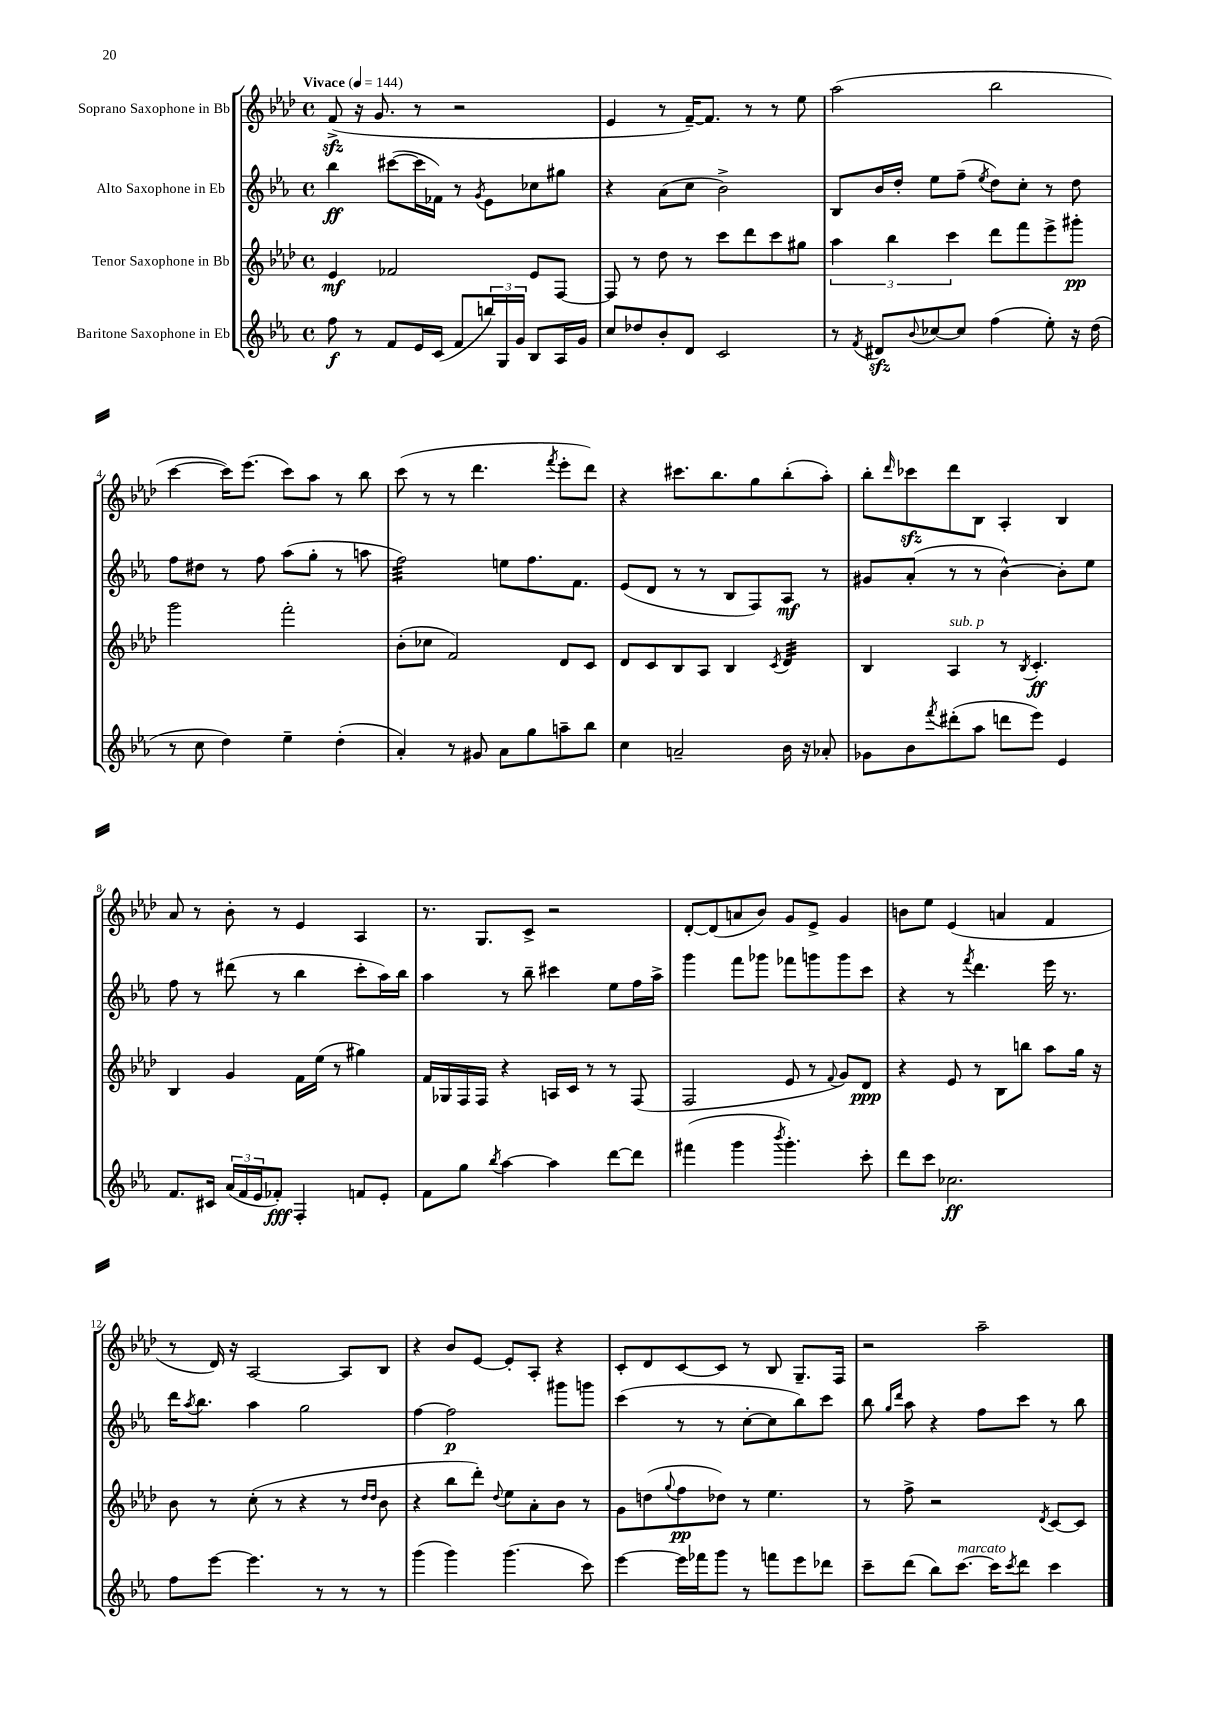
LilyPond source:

<<
\new StaffGroup <<
\new Staff = "s0" \with { instrumentName = "Soprano Saxophone in Bb" } {
    \clef treble \key aes \major \defaultTimeSignature \time 4/4 \tempo "Vivace" 4 = 144
    f'8->\sfz( r16 g'8. r8 r2 |
    ees'4 r8 f'16~--) f'8. r8 r8 ees''8 |
    aes''2( bes''2 |
    c'''4~ c'''16) ees'''8.( c'''8) aes''8 r8 bes''8 |
    c'''8( r8 r8 des'''4. \acciaccatura { f'''8 } ees'''8-. des'''8) |
    r4 cis'''8. bes''8. g''8 bes''8-.( aes''8-.) |
    bes''8-. \grace { des'''16 } ces'''8\sfz des'''8 bes8 aes4-. bes4 |
    aes'8 r8 bes'8-. r8 ees'4 aes4 |
    r8. g8. c'8-> r2 |
    des'8~-. des'8( a'8 bes'8) g'8 ees'8-> g'4 |
    b'8 ees''8 ees'4( a'4 f'4 |
    r8 des'16) r16 aes2~ aes8 bes8 |
    r4 bes'8 ees'8~ ees'8-. aes8-. r4 |
    c'8-. des'8 c'8~ c'8 r8 bes8 g8.-- f16 |
    r2 aes''2-- \bar "|." |
}
\new Staff = "s1" \with { instrumentName = "Alto Saxophone in Eb" } {
    \clef treble \key ees \major \defaultTimeSignature \time 4/4
    bes''4\ff cis'''8~( cis'''16 fes'16) r8 \acciaccatura { g'8 } ees'8 ces''8 gis''8 |
    r4 aes'8( c''8 bes'2->) |
    bes8 bes'16 d''16-. ees''8 f''8--( \acciaccatura { ees''8 } d''8) c''8-. r8 d''8 |
    f''8 dis''8 r8 f''8 aes''8( g''8-. r8 a''8 |
    f''2:32) e''8 f''8. f'8. |
    ees'8( d'8 r8 r8 bes8 f8) aes8\mf r8 |
    gis'8 aes'8-.( r8 r8 bes'4~-^) bes'8-. ees''8 |
    f''8 r8 dis'''8( r8 bes''4 c'''8-. aes''16) bes''16 |
    aes''4 r8 bes''8-- cis'''4 ees''8 f''16 aes''16-> |
    g'''4 f'''8 ges'''8 fes'''8 g'''8 g'''8 c'''8 |
    r4 r8 \acciaccatura { f'''8 } d'''4. ees'''16 r8. |
    d'''16 \acciaccatura { aes''8 } bes''8. aes''4 g''2 |
    f''4~ f''2\p gis'''8 g'''8 |
    c'''4( r8 r8 c''8~-. c''8 bes''8) c'''8 |
    bes''8 \grace { g''16 d'''16 } aes''8 r4 f''8 c'''8 r8 bes''8 \bar "|." |
}
\new Staff = "s2" \with { instrumentName = "Tenor Saxophone in Bb" } {
    \clef treble \key aes \major \defaultTimeSignature \time 4/4
    ees'4\mf fes'2 ees'8 f8~ |
    f8 r8 des''8 r8 c'''8 des'''8 c'''8 gis''8 |
    \tuplet 3/2 { aes''4 bes''4 c'''4 } des'''8 f'''8 ees'''8-> gis'''8-.\pp |
    g'''2 f'''2-. |
    bes'8-.( ces''8 f'2) des'8 c'8 |
    des'8 c'8 bes8 aes8 bes4 \acciaccatura { c'8 } des'4:32 |
    bes4 aes4^\markup { \italic "sub. p" } r8 \acciaccatura { bes8 } c'4.-.\ff |
    bes4 g'4 f'16 ees''16( r8 gis''4) |
    f'16 ges16 f16 f16 r4 a16 c'16 r8 r8 f8( |
    f2 ees'8 r8 \appoggiatura { f'8 } g'8) des'8\ppp |
    r4 ees'8 r8 bes8 b''8 aes''8 g''16 r16 |
    bes'8 r8 c''8-.( r8 r4 r8 \grace { des''16 des''16 } bes'8 |
    r4 bes''8 des'''8-.) \appoggiatura { des''8 } ees''8 aes'8-. bes'8 r8 |
    g'8 d''8( \appoggiatura { g''8 } f''8\pp des''8) r8 ees''4. |
    r8 f''8-> r2 \acciaccatura { des'8 } c'8~ c'8 \bar "|." |
}
\new Staff = "s3" \with { instrumentName = "Baritone Saxophone in Eb" } {
    \clef treble \key ees \major \defaultTimeSignature \time 4/4
    f''8\f r8 f'8 ees'16 c'16( f'8 \tuplet 3/2 { b''16) g16 g'16 } bes8 aes16 g'16 |
    c''8 des''8 bes'8-. d'8 c'2 |
    r8 \acciaccatura { f'8 } dis'8\sfz \appoggiatura { bes'8 } ces''8~ ces''8 f''4( ees''8-.) r16 d''16( |
    r8 c''8 d''4) ees''4-- d''4-.( |
    aes'4-.) r8 gis'8 aes'8 g''8 a''8-- bes''8 |
    c''4 a'2-- bes'16 r16 aes'8-. |
    ges'8 bes'8 \acciaccatura { f'''8 } dis'''8-.( aes''8 d'''8 ees'''8) ees'4 |
    f'8. cis'16 \tuplet 3/2 { aes'16( f'16 ees'16 } fes'8-.\fff) f4-. f'8 ees'8-. |
    f'8 g''8 \acciaccatura { bes''8 } aes''4~ aes''4 d'''8~ d'''8 |
    fis'''4( g'''4 \acciaccatura { bes'''8 } g'''4.-.) c'''8-. |
    d'''8 c'''8 ces''2.\ff |
    f''8 ees'''8~ ees'''4. r8 r8 r8 |
    g'''4( g'''4) g'''4.( c'''8) |
    ees'''4~ ees'''16 fes'''16 g'''8 r8 f'''8 ees'''8 des'''8 |
    c'''8-- d'''8( bes''8) c'''8.~^\markup { \italic "marcato" } c'''16 \acciaccatura { c'''8 } d'''8 c'''4 \bar "|." |
}
>>
>>
